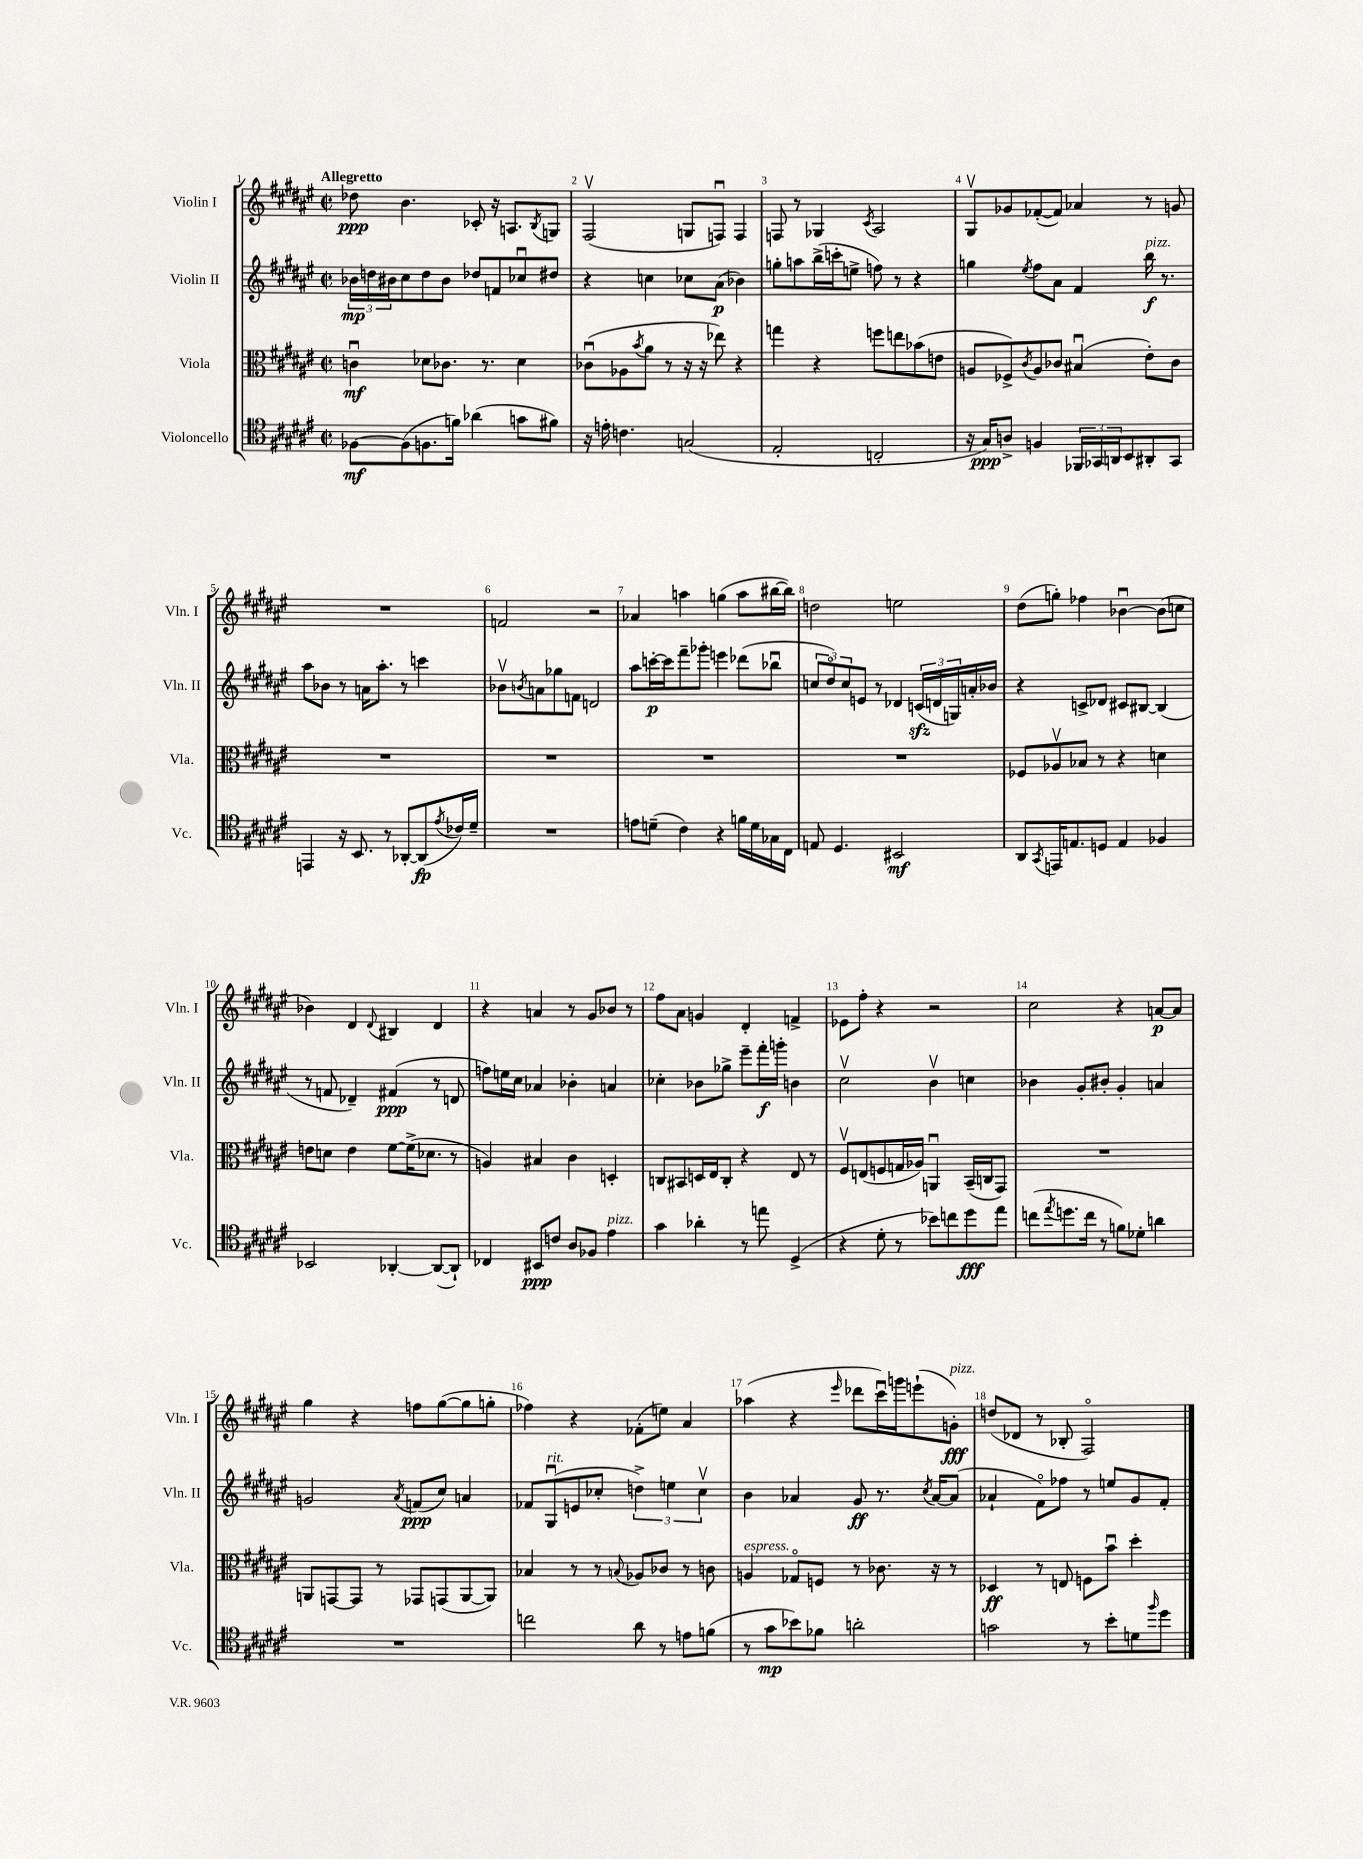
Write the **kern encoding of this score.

**kern	**kern	**kern	**kern
*staff4	*staff3	*staff2	*staff1
*clefC4	*clefC3	*clefG2	*clefG2
*k[f#c#g#d#a#e#]	*k[f#c#g#d#a#e#]	*k[f#c#g#d#a#e#]	*k[f#c#g#d#a#e#]
*M2/2	*M2/2	*M2/2	*M2/2
*met(c|)	*met(c|)	*met(c|)	*met(c|)
[8F-\L	4cu\	24b-\LL	8dd-\
.	.	24dd\	.
.	.	24b#\J	.
(8F-\]	.	8cc#\	4.b\
8.F\	8d-\L	8dd\	.
.	8.c-\J	8b#\J	.
16f\Jk)	.	.	.
(4a-\	.	8dd-/L	8c-'/
.	8.r	.	.
.	.	8f/	16r
.	.	.	8.A/L
8g\L	4d-\	8cc-u/	.
.	.	.	8qB/
8f#\J)	.	8dd#/J	8G/J
=	=	=	=
16r	(8c-u\L	4r	(2F#v/
16e'\	.	.	.
4.c\	8A-\	.	.
.	8qb/	.	.
.	8a#\J	4cc\	.
.	8r	.	.
(2G/	16r	8cc-\L	8G/L
.	16r	.	.
.	8ee-\)	(8a#\J	8Fu/J)
.	4r	4b-\)	4F/
=	=	=	=
2E#'/	4gg\	8gg'\L	8F/
.	.	8aa\	8r
.	4r	(16bb^\L	4G-/
.	.	16ccc'\J	.
.	.	8ee^\J	.
.	.	.	8qc#/
2C'/	8ff\L	8ff\)	2A#/
.	8ee\	8r	.
.	(8b-\	4r	.
.	8e\J	.	.
=	=	=	=
16r	8A/L	4gg\	8G#v/L
16G#/LK)	.	.	.
8A^/J	8F-^/)	.	8g-/
.	8qc#/	8qee#/	.
4F/	8A/	8ff#\L	([8f-'/
.	8c-/J	8a#\J	8f-/]J)
24FF-/LL	(4B#u/	4f#/	4a-/
24GG-/	.	.	.
24AA/J	.	.	.
8BB/	.	.	.
8AA#'/	8e#'\L)	16bb\	8r
.	.	8.r	.
8GG-/J	8c-\J	.	8g/
=	=	=	=
4EE/	1r	8aa#\L	1r
.	.	8b-\J	.
16r	.	8r	.
8.BB/	.	.	.
.	.	16a\LK	.
.	.	8.aa#'\J	.
8r	.	.	.
[8AA-'/L	.	8r	.
(8AA-/]	.	4ccc\	.
8qe#/	.	.	.
16c-/L)	.	.	.
16d#~/JJ	.	.	.
=	=	=	=
1r	1r	8b-v\L	2f/
.	.	8qb/	.
.	.	8a\	.
.	.	8gg-\	.
.	.	8f\J	.
.	.	2d/	2r
=	=	=	=
8e\L	1r	8aa#\L	4a-/
(8d~\J	.	[16ccc'\L	.
.	.	16ccc\]J	.
4c#\)	.	8fff#~\	4aa\
.	.	8ggg-'\J	.
4r	.	4eee\	(4gg\
16f\LL	.	(8ddd-\L	8aa\L
16d\	.	.	.
16G-\	.	8bb-u\J	[16bb#\L
16C#\JJ	.	.	16bb#\]JJ)
=	=	=	=
8E/	1r	12cc/L	2dd\
.	.	12dd#o/)	.
4.D#/	.	.	.
.	.	12cc/	.
.	.	8e/J	.
.	.	8r	.
2BB#/	.	4d-/	2ee\
.	.	(24c/LL	.
.	.	24d/	.
.	.	24G/)	.
.	.	16a'/	.
.	.	16b-/JJ	.
=	=	=	=
8AA#/L	8F-/L	4r	(8dd#\L
8qGG#/	.	.	.
16EE/K	8A-v/	.	8gg'\J)
8.E/	.	.	.
.	8B-/J	8c^/L	4ff-\
8D/J	8r	8d-/J	.
4E/	4r	8c#/L	[4b-u\
.	.	[8B#/J	.
4F-/	4d\	(4B#/]	(8b-\]L
.	.	.	8cc\J
=	=	=	=
2BB-/	8e\L	8r	4b-\)
.	8d\J	8f/	.
.	4e\	4d-~/)	4d#/
.	.	.	8qqd#/
[4AA-'/	[8f#\L	(4f#/	4B#/
.	(16f#^\]K	.	.
.	8.d-\J	.	.
(8AA-/_L	.	8r	4d#/
8AA-`/]J)	8r	8d/	.
=	=	=	=
4C-/	4A/)	8ff\L)	4r
.	.	16ee\L	.
.	.	16cc#\JJ	.
8BB#/L	4B#/	4a-/	4a/
8c/J	.	.	.
8A#/L	4c#\	4b-'\	8r
8F-/J	.	.	8g#/L
4e#\	4D'/	4a/	8b-/J
.	.	.	8r
=	=	=	=
4g#\	8C/L	4cc-'\	8ff#\L
.	8BB#/	.	8a#\J
4a-'\	16D/L	8b-\L	4g/
.	16E#/J	.	.
.	8C'/J	8gg-^\J	.
8r	4r	8eee#~\L	4d#'/
8ee\	.	16fff#'\L	.
.	.	16ggg'\JJ	.
(4D#^/	8E#/	4b\	4f^/
.	8r	.	.
=	=	=	=
4r	8F#v/L	2cc#v\	8e-\L
.	(8E/	.	8ff#'\J
8d#'\	8F/	.	4r
8r	16G/L	.	.
.	16A-/JJ)	.	.
8b-\L)	4AAu/	4bv\	2r
8cc\	.	.	.
8dd#\	(16BB~/LL	4cc\	.
.	16C/J	.	.
8ee#\J	8GG#/J)	.	.
=	=	=	=
(8cc\L	1r	4b-\	2cc#\
8qee#/	.	.	.
8.dd\	.	.	.
.	.	8g#'/L	.
16cc\Jk	.	.	.
8r	.	8b#'/J	.
8f\L)	.	4g#'/	4r
8d-'\J	.	.	.
4a\	.	4a/	[8a/L
.	.	.	8a/]J
=	=	=	=
1r	8AA/L	2g/	4gg#\
.	[8GG/	.	.
.	8GG/]J	.	4r
.	8r	.	.
.	.	8qa#/	.
.	8GG-/L	(8f/L	8ff\L
.	(8GG/	8cc#/J)	([8gg#\
.	[8AA/	4a/	8gg#\]
.	8AA/]J)	.	8gg'\J
=	=	=	=
2cc\	4B-/	8f-/L	4ff-\)
.	.	(8G#u/	.
.	8r	8e/	4r
.	8r	8cc-'/J	.
.	8qqB/	.	.
8a#\	8A-/L	6dd^\)	(8f-'\L
8r	8c-/J	.	8ee\J)
.	.	6ee\	.
8e\L	8r	.	4a#/
.	.	6cc-v\	.
(8f\J	8c\	.	.
=	=	=	=
8r	4A/	4b\	(4aa-\
8g#\L	.	.	.
8b-\)	8G-o/L	4a-/	4r
8f-\J	8F/J	.	.
.	.	.	16qqeee#/
2a'\	8r	8g#/	8ddd-\L
.	8.c-\	8.r	16ccc#u\L)
.	.	.	16ggg\J
.	.	.	(8eee`\
.	.	8qcc#/	.
.	16r	[16a-/LK	.
.	8r	(8a-/]J	8g'\J)
=	=	=	=
2g\	4D-/	4a-`/	(8dd/L
.	.	.	8d-/J
.	8r	8f#o\L)	8r
.	8E/	8ff-\J	8B-'/
8r	8F\L	8r	2F#o/)
8b'\L	8bu\J	8ee/L	.
8d\	4dd#'\	8g#/	.
16qqff#/	.	.	.
8dd#\J	.	8f#'/J	.
==	==	==	==
*-	*-	*-	*-
